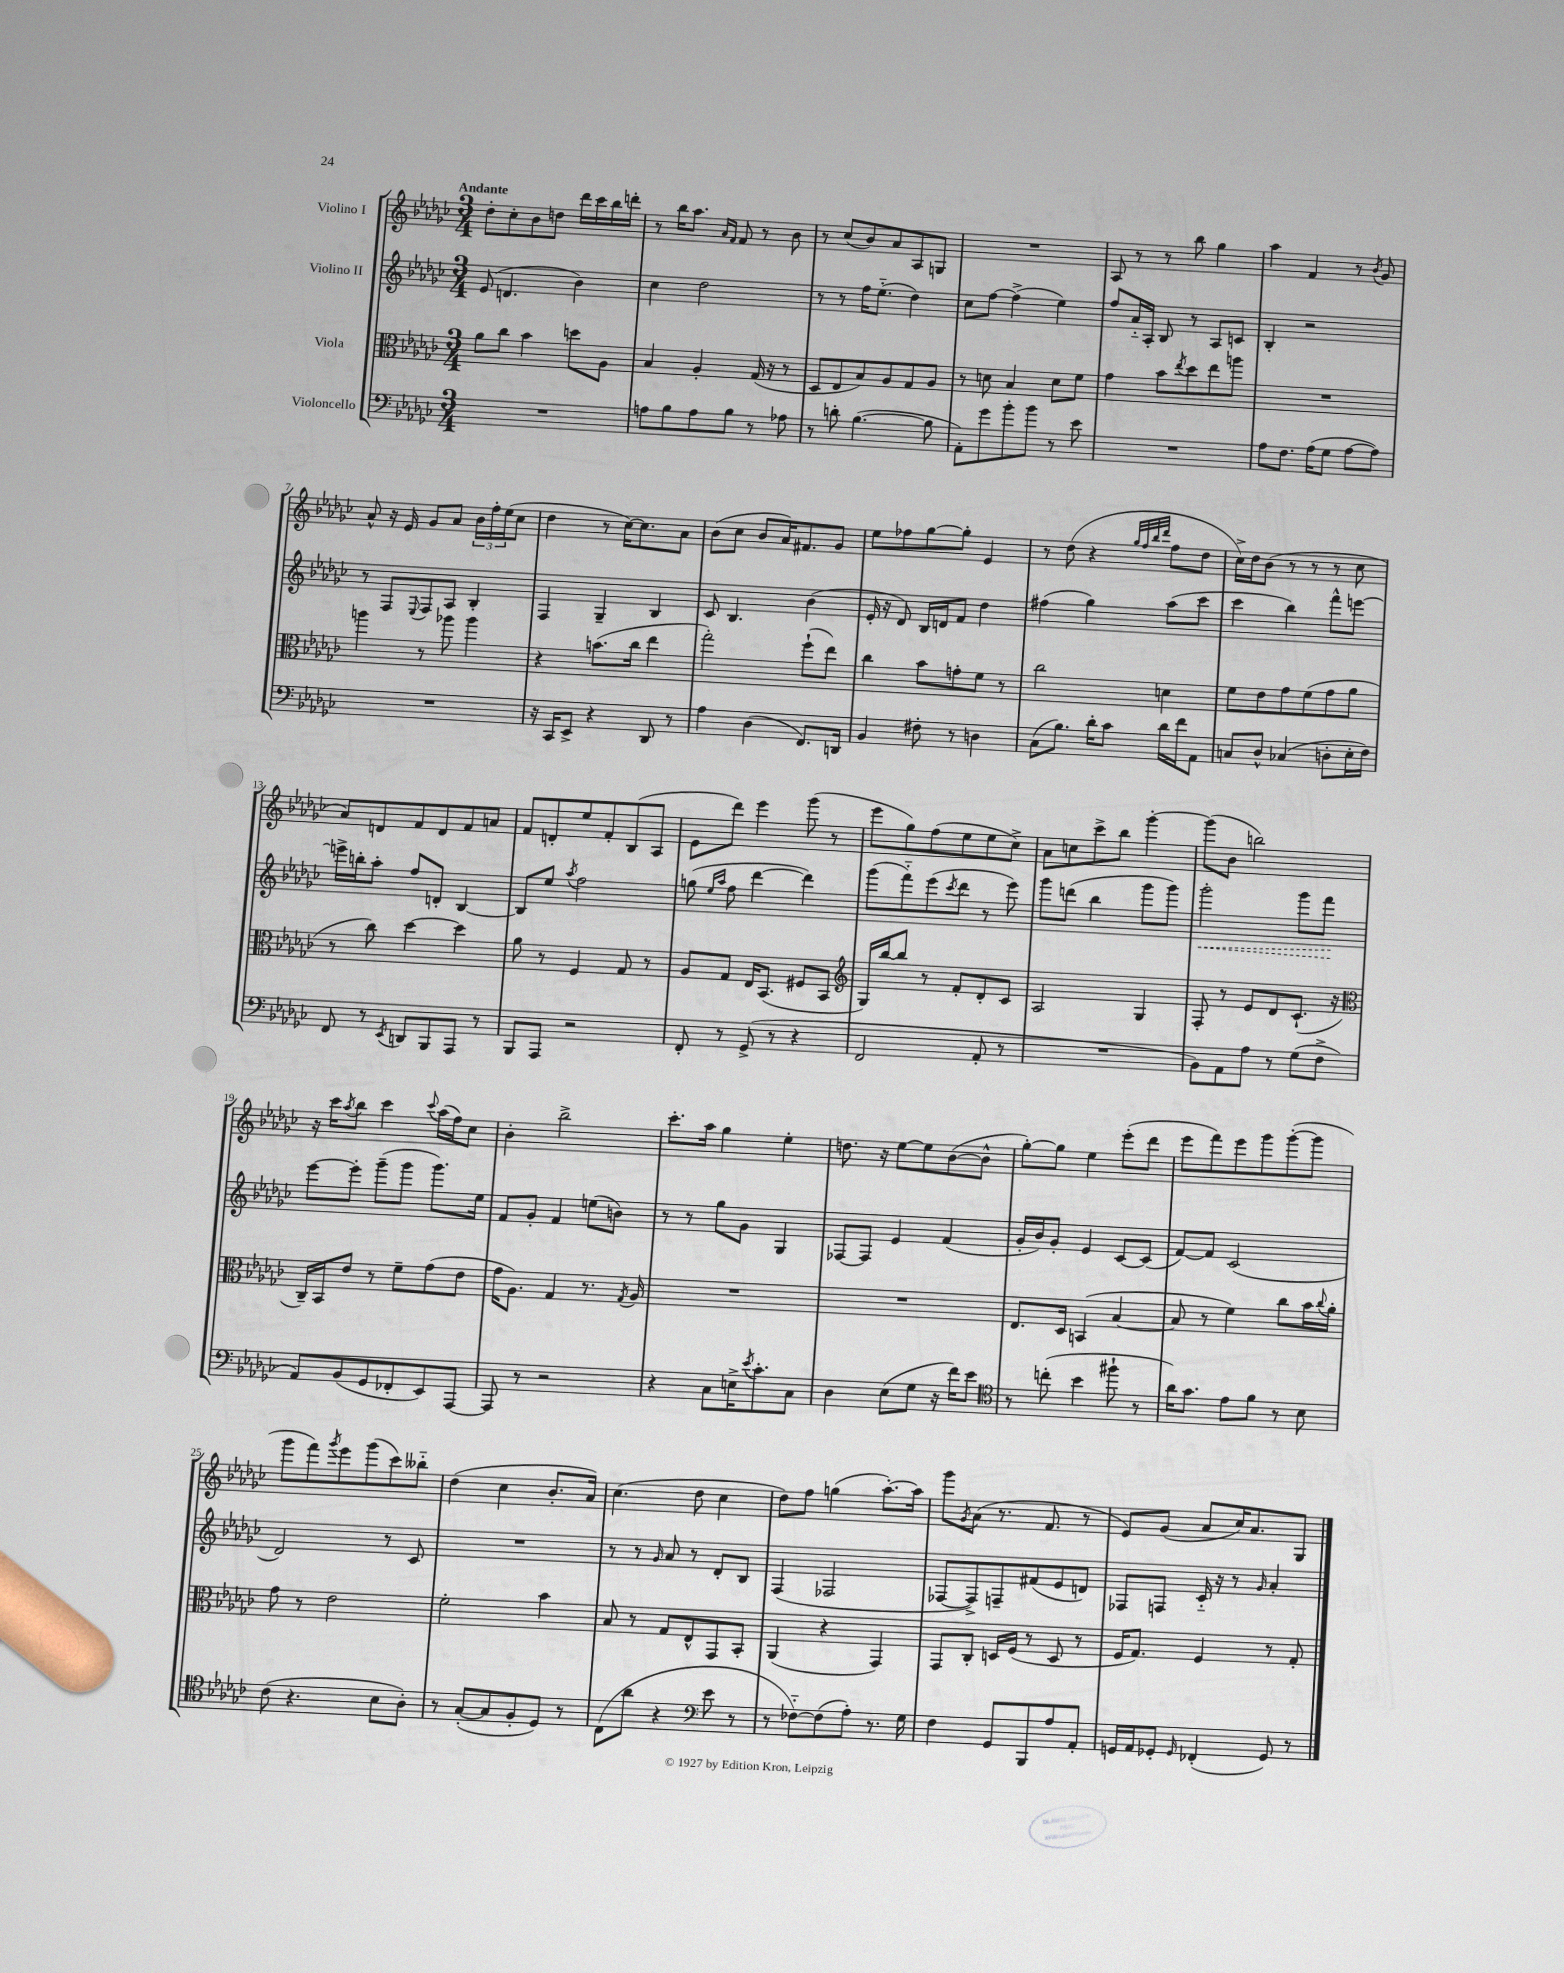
<<
\new StaffGroup <<
\new Staff = "s0" \with { instrumentName = "Violino I" } {
    \clef treble \key ges \major \numericTimeSignature \time 3/4 \tempo "Andante"
    des''8-. ces''8-. bes'8 d''8 des'''16 ces'''16 bes''16 d'''16-. |
    r8 bes''16 aes''8. \grace { aes'16 f'16 } f'8 r8 bes'8 |
    r8 ces''8( bes'8) aes'8 aes8 g8 |
    R2. |
    aes8 r8 r8 bes''8 ges''4 |
    aes''4 f'4 r8 \acciaccatura { bes'8 } ges'8 |
    aes'8-^ r16 ees'16 ges'8 aes'8 \tuplet 3/2 { bes'16 f''16-. ees''16( } ces''8 |
    des''4 r8 ces''16~) ces''8. aes'8 |
    bes'8( ces''8 bes'8 aes'16) fis'8. ges'8 |
    ees''8 fes''8 ges''8~ ges''8-. ees'4 |
    r8 des''8( r4 \grace { ges''32 f''32 bes''32 des'''32 } f''8 des''8 |
    ces''16->) des''16 bes'8( r8 r8 r8 ces''8 |
    aes'8) d'8 f'8 d'8 f'8 a'8 |
    f'8 d'8-. ees''8 f'8-. bes8( aes8 |
    ees'8 des'''8) ees'''4 ges'''8( r8 |
    ees'''8 ges''8) f''8( ees''8 ees''8 ces''8->) |
    aes'8 c''8 ces'''8-> bes''8 ges'''4~-. |
    ges'''8( bes'8 b''2) |
    r16 ces'''16 \acciaccatura { aes''8 } bes''8 ces'''4 \appoggiatura { ces'''8 } aes''16( f''16) ces''8 |
    bes'4-. bes''2-> |
    ces'''8.-. aes''16 ges''4 ees''4-. |
    d''8. r16 ees''8~ ees''8 bes'8~( bes'8-^ |
    ges''8~-.) ges''8 ees''4 ees'''8-.( des'''8 |
    ees'''8 f'''8) ees'''8 ges'''8 ges'''8~-.( ges'''8 |
    ges'''8 f'''8) \acciaccatura { ges'''8 } ees'''8 ges'''8( ces'''8) beses''8-_ |
    des''4( ces''4 bes'8.-. aes'16) |
    ces''4.( des''8 ces''4 |
    des''8) f''8 g''4( aes''8.~-.) aes''16 |
    ges'''8 \acciaccatura { ges'8 } aes'8( r8. f'8. r8 |
    ees'8) ges'8( aes'8 ces''16) aes'8. ges8 \bar "|." |
}
\new Staff = "s1" \with { instrumentName = "Violino II" } {
    \clef treble \key ges \major \numericTimeSignature \time 3/4
    ees'8( d'4. bes'4) |
    ces''4 des''2 |
    r8 r8 f''16 ees''8.-_( des''4) |
    ces''8 f''8~ f''4->( ees''4) |
    f''8 aes'16-_ aes16-. bes8 r8 aes8 c'8 |
    bes4-. r2 |
    r8 f8 \appoggiatura { ees8 } f8 aes8 bes4-. |
    f4 ges4-- bes4 |
    ces'8 bes4. bes'4( |
    ees'16-. r16 des'8) bes16 d'16 f'8 des''4 |
    fis''4( ges''4) aes''8( ces'''8 |
    ces'''4 bes''4) f'''8-^ e'''8~ |
    e'''16-> b''16-. aes''8-. f''8 d'8-. bes4~ |
    bes8 ees''8 \acciaccatura { aes''8 } f''2 |
    g''8( \grace { ees''16 aes''16 } f''8 des'''4~ des'''4) |
    ges'''8( f'''8-_) ees'''8( \acciaccatura { ces'''8 } des'''8 r8 ees'''8) |
    ges'''8 d'''8( bes''4 ges'''8 ges'''8) |
    \once \override Hairpin.style = #'dashed-line ges'''2-.\< ges'''8 f'''8\! |
    ees'''8~ ees'''8-. ges'''8--( ges'''8 ges'''8.) ees''16 |
    f'8 ges'8-. f'4 e''8( b'8) |
    r8 r8 ges''8 ges'8 ges4 |
    fes8~ fes8 ees'4 f'4( |
    ges'16-. bes'16) ges'8-. ees'4 ces'8~ ces'8( |
    f'8~) f'8 ces'2( |
    des'2) r8 ces'8 |
    R2. |
    r8 r8 \grace { ges'16 } aes'8 r8 des'8-. bes8 |
    f4( fes2 |
    fes8~ fes8->) f8-- fis'8( ees'8 d'8) |
    fes8 f8 ces'16-_ r16 r8 \grace { ges'16 } aes'4-. \bar "|." |
}
\new Staff = "s2" \with { instrumentName = "Viola" } {
    \clef alto \key ges \major \numericTimeSignature \time 3/4
    aes'8 ces''8 bes'4 d''8 aes8 |
    bes4 aes4-. ges16( r16 r8 |
    des8 ees8 bes8) aes8 ges8 aes8 |
    r8 d'8 bes4 d'8 f'8 |
    ges'4 bes'8 \acciaccatura { ees''8 } des''8 ees''8 a''8 |
    R2. |
    a''4 r8 aes''8 aes''4 |
    r4 b'8.( ces''16 ees''4 |
    ges''2-.) f''8-!( ees''8) |
    ces''4 bes'8 g'8-. f'8 r8 |
    ces''2 d'4 |
    f'8 ees'8 ges'8 f'8( ges'8 aes'8 |
    r8 ces''8) des''4~ des''4 |
    aes'8 r8 f4 ges8 r8 |
    aes8 ges8 ees16 bes,8.( fis8 bes,8 |
    \clef treble ges16) bes''16~ bes''8 r8 f'8-. des'8-. ces'8 |
    aes2 ges4 |
    f8-. r8 ees'8 des'8 ces'8.-!( r16 |
    \clef alto ces16--) bes,16 ees'8 r8 f'8-- ges'8( ees'8 |
    ges'16 aes8.) ges4 r8. \acciaccatura { ges8 } aes16 |
    R2. |
    R2. |
    ees8. des16 b,4( bes4~ |
    bes8 r8 f'4) ces''8 bes'16 \appoggiatura { ces''8 } aes'16-. |
    ges'8 r8 ees'2 |
    f'2-. bes'4 |
    bes8 r8 ges8 ees8-^ ges,8 bes,8-. |
    aes,4( r4 ges,4) |
    ges,8 ces8-. d16 f16( r8 d8 r8 |
    f16 ges8.) f4 r8 ges8-. \bar "|." |
}
\new Staff = "s3" \with { instrumentName = "Violoncello" } {
    \clef bass \key ges \major \numericTimeSignature \time 3/4
    R2. |
    a8 bes8 a8 bes8 r8 aes8 |
    r8 d'8-. bes4.~( bes8 |
    aes,8-.) ges'8 bes'8-. bes'8 r8 ees'8 |
    R2. |
    aes8 f8. aes16( ges8 aes8~ aes8) |
    R2. |
    r16 ces,16 ees,8-> r4 des,8 r8 |
    aes4 des4( f,8.) d,16 |
    bes,4 fis8-. r8 d4 |
    ces8( bes8.) des'16-. ces'8 des'16 f'16 aes,8 |
    c8 des8-^ ces4( d8-. ees16-. f16) |
    f,8 r8 \acciaccatura { ees,8 } d,8 bes,,8 aes,,8 r8 |
    bes,,8 aes,,8 r2 |
    f,8-. r8 ges,8->( r8 r4 |
    f,2 aes,8-. r8 |
    R2. |
    bes,8) aes,8 aes8 r8 ges8( f8-> |
    aes,8) bes,8( ges,8 fes,8-. ees,8) aes,,8~ |
    aes,,8 r8 r2 |
    r4 ces8 e16-> \acciaccatura { ees'8 } ces'8.-. ces8 |
    des4 ees8( ges8 r16 f'16) ees'8 |
    \clef tenor r8 c''8-.( bes'4 fis''8-! r8 |
    aes'16) ges'8. ees'8 f'8 r8 bes8 |
    ces'8( r4. bes8 aes8-.) |
    r8 ges8~-.( ges8 f8-. des8) r8 |
    ces8( aes'8 r4 \clef bass ees'8 r8 |
    r8 fes8~-_) fes8( aes8-.) r8. ges16 |
    f4 ges,8 bes,,8 aes8 aes,8-. |
    g,16 aes,16 ges,8-. \grace { ges,16 } fes,4-.( ges,8) r8 \bar "|." |
}
>>
>>
